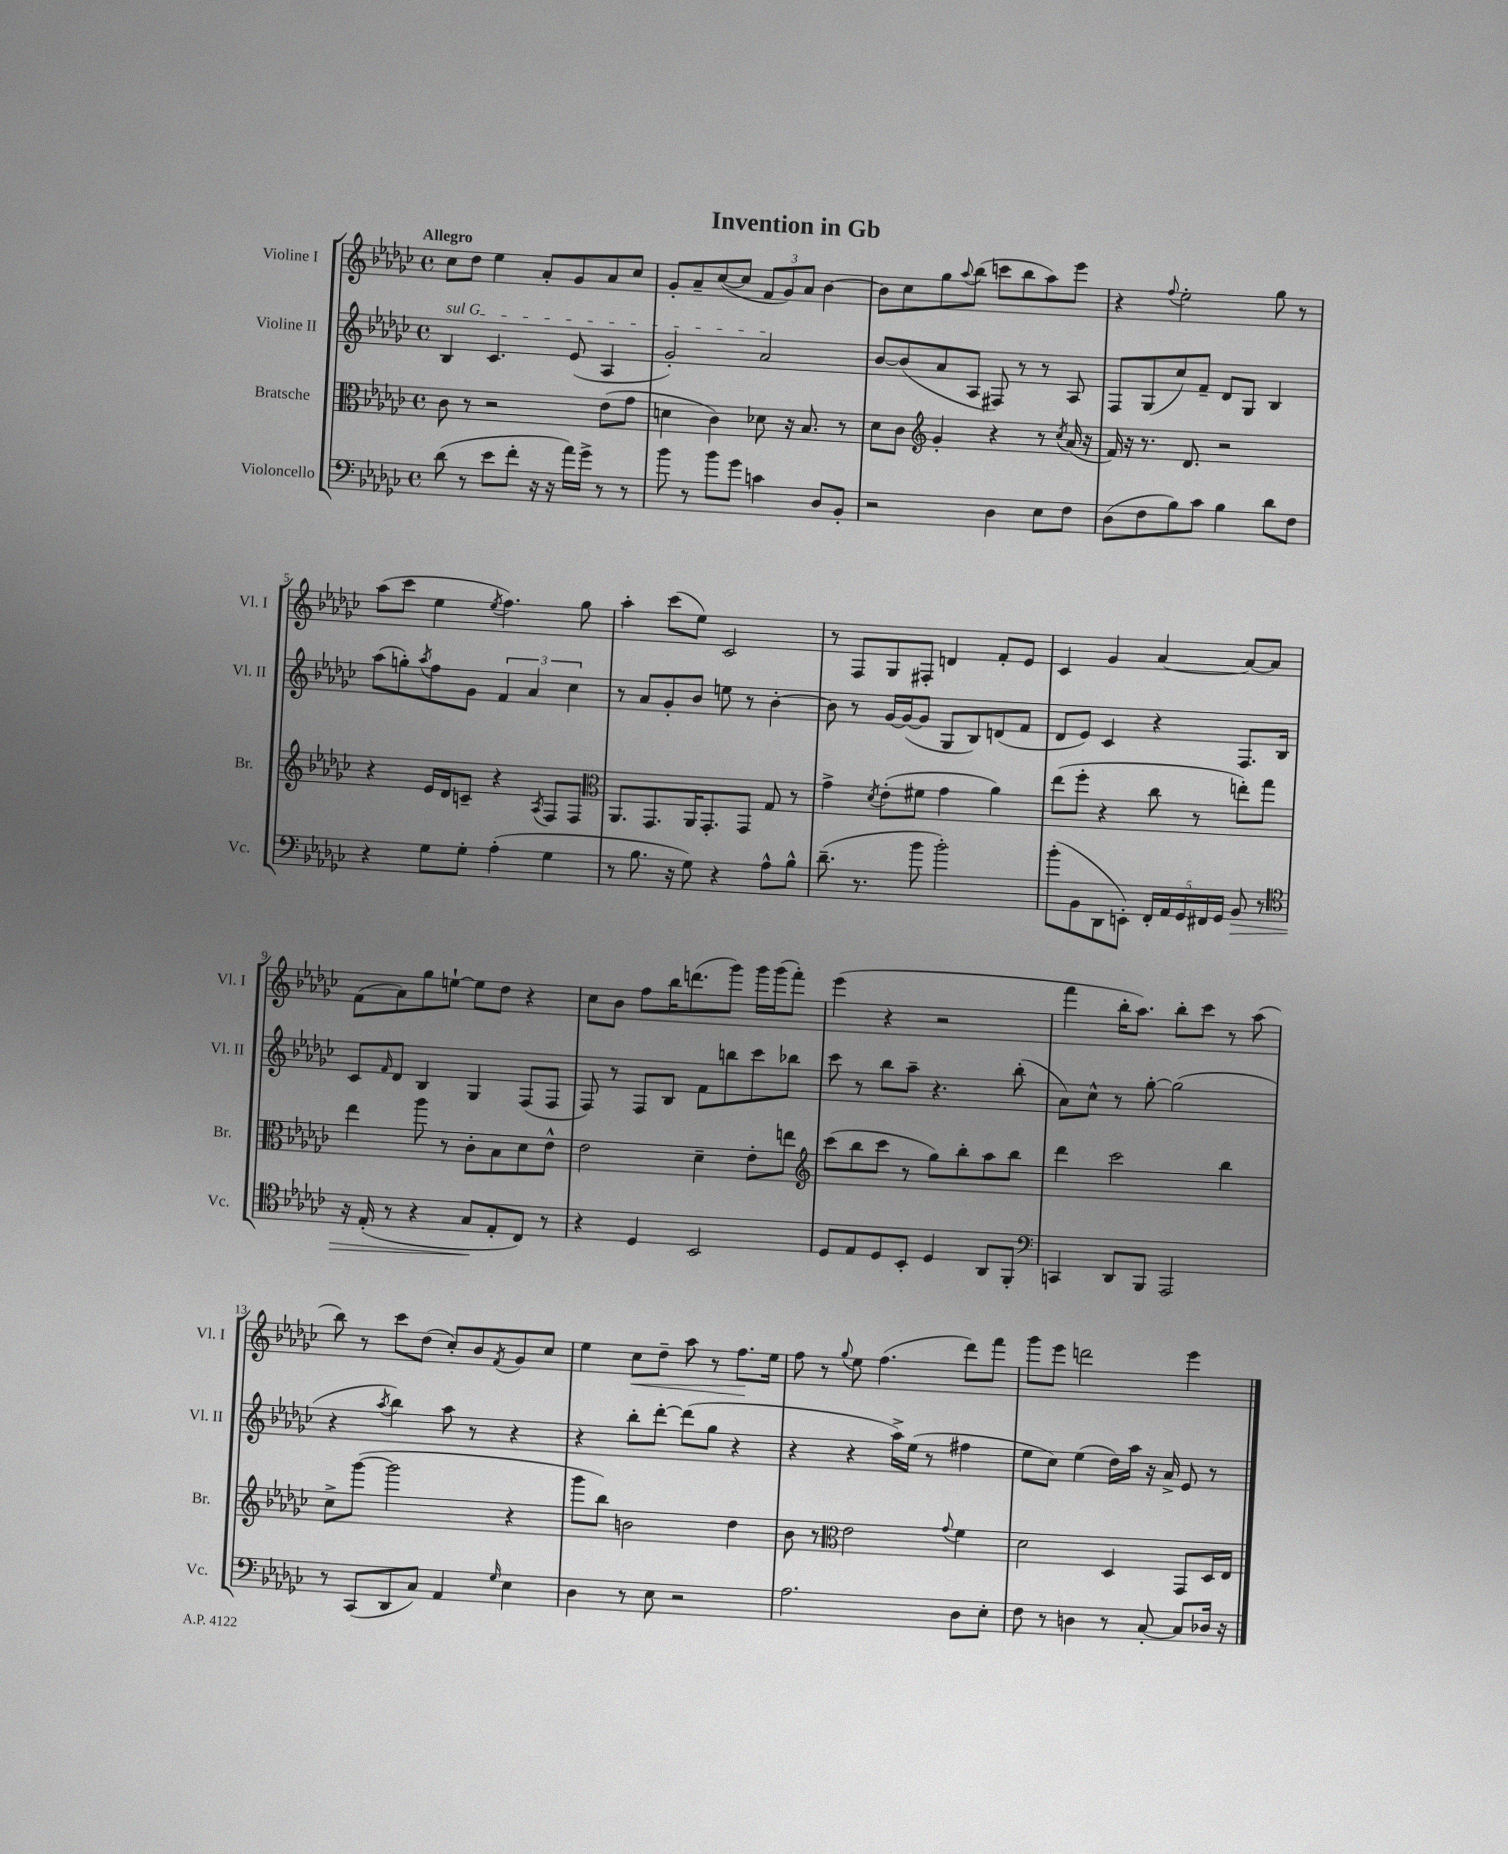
\header { title = "Invention in Gb" }
<<
\new StaffGroup <<
\new Staff = "s0" \with { instrumentName = "Violine I" shortInstrumentName = "Vl. I" } {
    \clef treble \key ges \major \defaultTimeSignature \time 4/4 \tempo "Allegro"
    ces''8 des''8 ees''4 aes'8-. ges'8 aes'8 ces''8 |
    ges'8-. aes'8-- ces''8~( ces''8 \tuplet 3/2 { f'8 ges'8) aes'8 } bes'4~ |
    bes'8 ces''8 ges''8 \appoggiatura { aes''8 } bes''8( c'''8 bes''8 aes''8) ees'''8 |
    r4 \appoggiatura { f''8 } ees''2-. ges''8 r8 |
    aes''8( ces'''8 ees''4 \acciaccatura { ees''8 } f''4.) ges''8 |
    aes''4-. ces'''8( ees''8) ces'2 |
    r8 f8 ges8 fis8-. d'4 f'8-. ees'8 |
    ces'4 ges'4 aes'4~ aes'8~ aes'8 |
    f'8( aes'8) ges''8 e''8~-! e''8 des''8 r4 |
    ces''8 bes'8 f''8 bes''16 d'''8.( ges'''8) ges'''16 ges'''16( f'''8-.) |
    ees'''4( r4 r2 |
    f'''4 bes''16-. aes''8.) bes''8-. ces'''8 r8 aes''8( |
    bes''8) r8 ces'''8 des''8( ces''8-.) bes'8 \acciaccatura { f'8 } ges'8 ces''8 |
    ees''4 ces''8\< des''8-- aes''8 r8 f''8.\! ees''16 |
    f''8 r8 \appoggiatura { ges''8 } ees''8 f''4.( des'''8) f'''8 |
    ges'''8 ees'''8 d'''2 ees'''4 \bar "|." |
}
\new Staff = "s1" \with { instrumentName = "Violine II" shortInstrumentName = "Vl. II" } {
    \clef treble \key ges \major \defaultTimeSignature \time 4/4
    \once \override TextSpanner.bound-details.left.text = \markup { \italic "sul G" } bes4\startTextSpan ces'4. ees'8( aes4 |
    ges'2-.) aes'2\stopTextSpan |
    bes'8~ bes'8( aes'8 aes8 fis8) r8 r8 aes8 |
    f8 ges8( ces''8) f'8-- des'8 ges8 bes4 |
    aes''8( g''8-.) \acciaccatura { aes''8 } f''8 ges'8 \tuplet 3/2 { f'4 aes'4 ces''4 } |
    r8 aes'8 ges'8-. bes'8 e''8 r8 bes'4~-. |
    bes'8 r8 ges'16~ ges'16~( ges'8 ges8 bes8) d'8( f'8 |
    des'8 ees'8) ces'4 r4 f8. bes16 |
    ces'8 \grace { f'16 } des'8 bes4 ges4 f8( f8 |
    f8) r8 f8 bes8 f'8 b''8 ces'''8 bes''8 |
    ces'''8 r8 bes''8 aes''8-- r4. bes''8-.( |
    aes'8) ces''8-^ r8 ges''8~-. ges''2( |
    r4 \acciaccatura { aes''8 } bes''4) aes''8 r8 r4 |
    r4 bes''8-. des'''8~-. des'''8( ges''8 r4 |
    r4 r4 aes''16->) ees''16( r8 fis''4 |
    ees''8 ces''8) ees''4( des''16) aes''16 r16 aes'16-> ees'8 r8 \bar "|." |
}
\new Staff = "s2" \with { instrumentName = "Bratsche" shortInstrumentName = "Br." } {
    \clef alto \key ges \major \defaultTimeSignature \time 4/4
    ces'8 r8 r2 ees'8( ges'8 |
    d'4 ces'4) des'8 r16 bes8. r8 |
    des'8 ces'8 \clef treble ges'4-. r4 r8 \acciaccatura { ces''8 } aes'16( r16 |
    f'16) r16 r8. des'8. r2 |
    r4 ees'16 des'16 c'8-- r4 \acciaccatura { aes8 } f8 f8 |
    \clef alto aes,8. ges,8. aes,16 ges,8.-. ges,8 ges8 r8 |
    ges'4-> \acciaccatura { des'8 } ees'8-.( fis'8 ges'4 aes'4) |
    ees''8( f''8-. r4 ces''8 r8 e''8-.) ges''8 |
    ees''4 aes''8 r8 ces'8-. bes8 des'8 ees'8-^ |
    ees'2 des'4-- ees'8-. e''8 |
    \clef treble ces'''8( bes''8 ces'''8 r8 ges''8) bes''8-. aes''8 bes''8 |
    des'''4 ces'''2 bes''4 |
    ces''8-> ges'''8~( ges'''2 r4 |
    ges'''8 bes''8) b'2 des''4 |
    bes'8 r8 \clef alto ees'2 \appoggiatura { ges'8 } f'4 |
    des'2 des4 ges,8 des16 ees16 \bar "|." |
}
\new Staff = "s3" \with { instrumentName = "Violoncello" shortInstrumentName = "Vc." } {
    \clef bass \key ges \major \defaultTimeSignature \time 4/4
    des'8( r8 ees'8 f'8-. r16 r16 aes'16) ges'16-> r8 r8 |
    bes'8 r8 bes'8 ges'8 c'4 des8 bes,8-. |
    r2 des4 ees8 f8 |
    des8( f8 bes8) ces'8 bes4 des'8 f8 |
    r4 ges8 ges8-. aes4-.( ges4 |
    r8 bes8. r16 ges8) r4 aes8-^ bes8-^ |
    des'8.--( r8. bes'8 bes'2-.) |
    bes'8-.( bes,8 des,8 e,8-.) \tuplet 5/4 { f,16-. aes,16 ges,16 fis,16 ges,16 } bes,8\> r8 |
    \clef tenor r16 ees16-.( r8 r4 ges8\! ees8-. ces8) r8 |
    r4 des4 bes,2 |
    des8 ees8 des8 bes,8-. des4 aes,8 f,8-. |
    \clef bass c,4 des,8 bes,,8 aes,,2 |
    r8 ces,8( des,8 ces8) aes,4 \grace { ges16 } ees4 |
    des4 r8 ees8 r2 |
    aes2. des8 ees8-. |
    f8 r8 d4 r8 ces8~-. ces8 des16 r16 \bar "|." |
}
>>
>>
